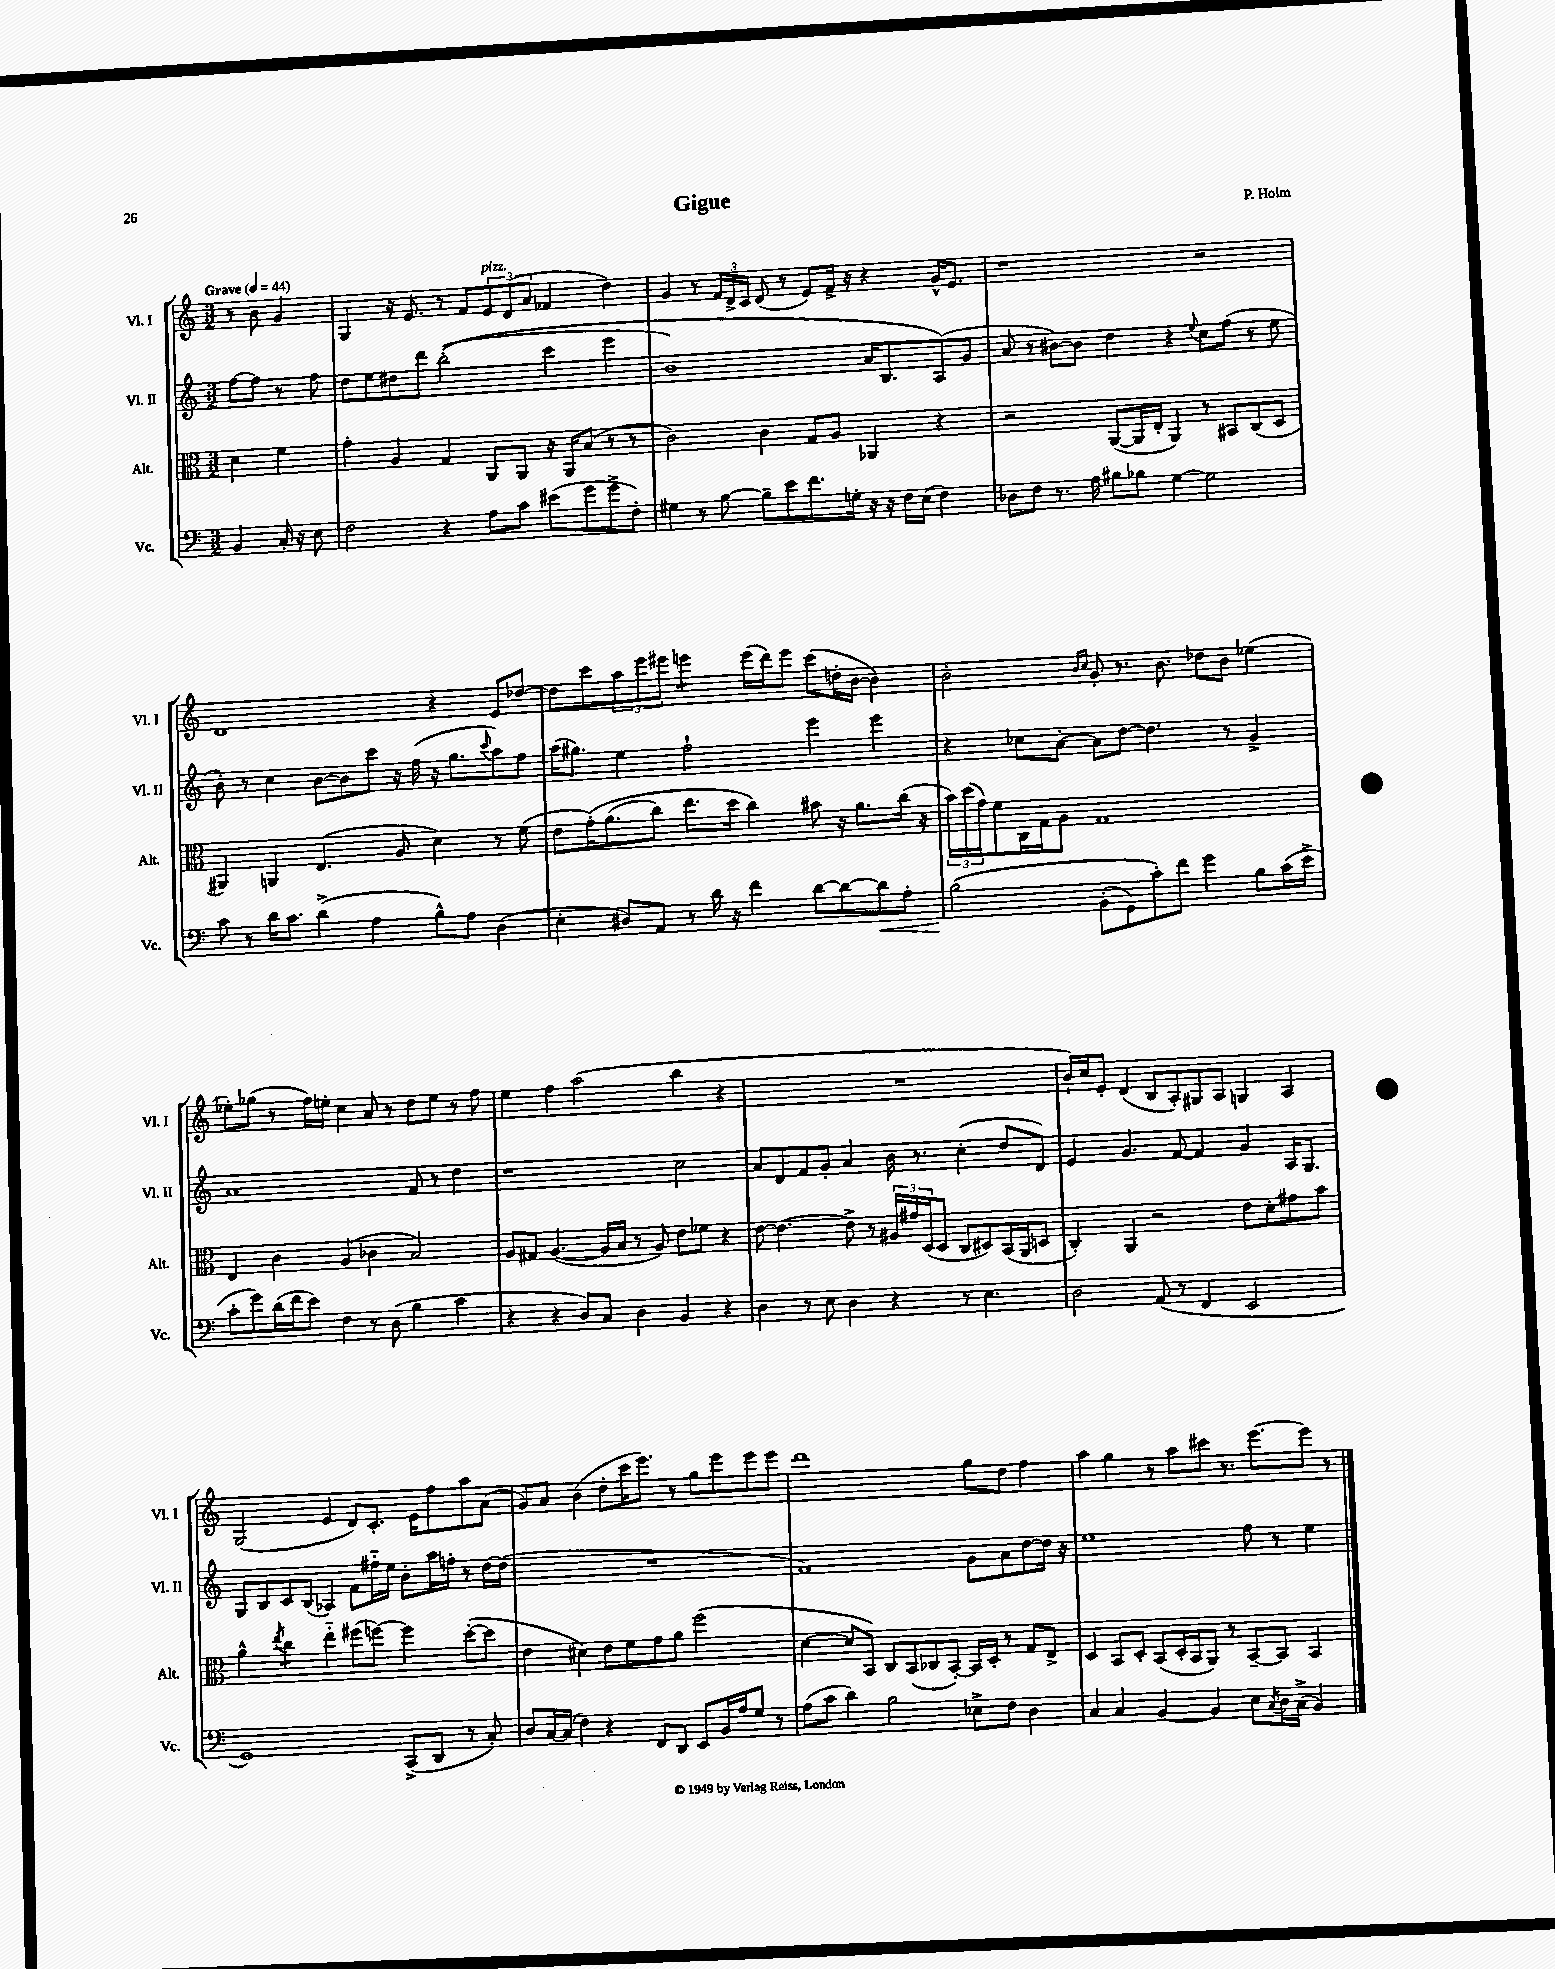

**kern	**kern	**kern	**kern
*staff4	*staff3	*staff2	*staff1
*clefF4	*clefC3	*clefG2	*clefG2
*k[]	*k[]	*k[]	*k[]
*M3/2	*M3/2	*M3/2	*M3/2
*MM44	*MM44	*MM44	*MM44
4BB	4d	[8ff	8r
.	.	8ff]	8b
16C'	4f	8r	4g
16r	.	.	.
8E	.	8ff	.
=	=	=	=
2F	4g'	8dd	4G
.	.	8ee	.
.	4A	8dd#	16r
.	.	.	8.e
.	.	8ddd	.
4r	4G	&((2bb'	8r
.	.	.	8f
8A	8AA	.	12e
.	.	.	(12d
8c	8AA	.	.
.	.	.	12a
(8e#	16r	4ccc	4f-
.	16AA	.	.
8g	(8B	.	.
8g^	8r	4eee	4dd)
8F')	8r	.	.
=	=	=	=
4G#	2c)	1b)	4g
8r	.	.	8r
[8B	.	.	24f
.	.	.	24d^
.	.	.	24c
8B~]	4c	.	(8d
8e	.	.	8r
8.f	8G	.	8e)
.	8A	.	16f^
16G'	.	.	16r
16r	4AA-	16a	4r
16r	.	8.B	.
16F	.	.	.
(16E	.	.	.
4F)	4r	(8A&)	16g^^
.	.	.	8.e
.	.	8g	.
=	=	=	=
8D-	2r	8a	1r
8F	.	8r	.
8.r	.	[8b#)	.
.	.	8b#]	.
16A	.	.	.
8B#	([8AA	4dd	.
8B-	16AA]	.	.
.	16E'	.	.
[4G	4AA)	4r	.
.	.	8qqee	.
2G]	8r	8cc	2r
.	8BB#	(8ff	.
.	(8C	8r	.
.	8D	8ee	.
=	=	=	=
8c	4AA#)	8b')	1d
8r	.	8r	.
16d	4AA	4cc	.
8.c	.	.	.
(4d^	(4.E	[8b	.
.	.	8b]	.
4A	.	8ccc	.
.	8A	16r	.
.	.	(16ff	.
8B^^)	4d)	16r	4r
.	.	8.gg	.
8A	.	.	.
.	.	8qqccc	.
(4D	8r	8aa)	8e
.	(8f	8ff	[8dd-
=	=	=	=
4E'	8e	(16aa	8dd-]
.	.	8.gg#)	.
.	&(16g')	.	8ccc
.	(8.a	.	.
8D#)	.	4ee	12aa
.	.	.	12eee
8AA	8cc)	.	.
.	.	.	12eee#
8r	8.ee	2ff`	4eee
16d	.	.	.
16r	16dd	.	.
4f	4cc&)	.	(16eee
.	.	.	16ddd)
.	.	.	8eee
[8d	8b#	4eee	(8ccc
8d_	16r	.	16dd'
.	8.a	.	[16b
8d]	.	4eee	4b])
8A'	(16cc	.	.
.	16r	.	.
=	=	=	=
&(2B	24b)	4r	2b'
.	(24dd	.	.
.	24g)	.	.
.	8f	.	.
.	16C	8cc-	.
.	16G	.	.
.	8A	[8a'	.
.	.	.	16qqb
.	.	.	16qqcc
(8BB'	1G	8a]	8g'
8GG)	.	[8dd	8.r
8c'&)	.	4.dd]	.
.	.	.	8.b
8f	.	.	.
4g	.	.	8dd-
.	.	8r	8b
8B	.	4g^	(4ee-
(16c	.	.	.
16e^	.	.	.
=	=	=	=
8c'	4E	1a	8ee-')
8g)	.	.	(8gg-
(16d	4c	.	8r
16f	.	.	.
8e)	.	.	16ff)
.	.	.	16ee'
4F	(4A	.	4cc
8r	4c-	.	8a
(8D	.	.	8r
4B	2B)	8f	8dd
.	.	8r	8ee
4c	.	4dd	8r
.	.	.	8ff
=	=	=	=
4r	8A	1r	4ee
.	8G#	.	.
4r	([4.A	.	4ff
8D)	.	.	(2aa
8C	16A]	.	.
.	16B	.	.
4D	8r	.	.
.	8A)	.	.
4BB	8e	2cc	4bb
.	8f-	.	.
4r	4r	.	4r
=	=	=	=
4D	[8e	8a	1.r
.	4.e_	8d	.
8r	.	8f	.
8E	.	8g'	.
4D	8e^]	4a	.
.	8r	.	.
4r	24A#	16b	.
.	24g#	.	.
.	.	8.r	.
.	(24D	.	.
.	8D	.	.
8r	8C	(4cc'	.
4.E	8D#)	.	.
.	(16BB	8dd	.
.	16AA	.	.
.	8D	8d)	.
=	=	=	=
2D	4C')	4e	16b`)
.	.	.	16cc
.	.	.	8e'
.	4AA	4.g	(4d
(8AA	2r	.	8B
8r	.	[8f	8A')
4FF	.	4f]	8G#
.	.	.	8A
2EE	8e	4g	4G
.	8d'	.	.
.	8g#	16A	4A
.	.	8.G	.
.	8b	.	.
=	=	=	=
1GG)	4a^^	8G	(2G
.	.	8B	.
.	8qee	.	.
.	4cc	8c	.
.	.	(8B	.
.	4ee'~	4A-)	4e
.	(8ff#	8f	8d)
.	[8ff)	16ff#'~	8.c'
.	.	16ee	.
(8CC^	4ff]	8b'	.
.	.	.	16e
8DD	.	16aa	8ff
.	.	16ff'	.
8r	([8dd'	8r	8aa
8C')	8dd]	[16dd	(8a
.	.	(16dd]	.
=	=	=	=
8D	4e	1.r	8g)
[16C	.	.	8a
(16C]	.	.	.
4F)	4d#)	.	(4b
4r	8e	.	8dd'
.	8f	.	16ccc
.	.	.	8.eee)
8FF	8g	.	.
8DD	8a	.	8r
8EE	(2ff	.	8gg
16BB	.	.	8eee
16A	.	.	.
8G	.	.	8eee
8r	.	.	8eee
=	=	=	=
(8A	[4d	1f)	1ddd
8c	.	.	.
4d)	8d]	.	.
.	8BB)	.	.
2B	8C	.	.
.	(8BB	.	.
.	8C-	.	.
.	[8BB')	.	.
8E-^	16BB]	8g	8gg
.	16D'	.	.
8F	8r	8a	8dd
4D	8G	[8dd	4ff
.	8E^	16dd]	.
.	.	16r	.
=	=	=	=
4C	4D	1ee	4aa
4C	8BB	.	4gg
.	8D'	.	.
[4BB	(8BB	.	8r
.	16D'	.	8aa
.	16BB	.	.
4BB]	8AA)	.	8ccc#
.	8r	.	8.r
8E	[8BB~	8ff	.
.	.	.	[8.eee
8qC	.	.	.
16D	8BB]	8r	.
(16C^	.	.	.
4BB)	4BB	4ee	8eee]
.	.	.	8r
==	==	==	==
*-	*-	*-	*-
